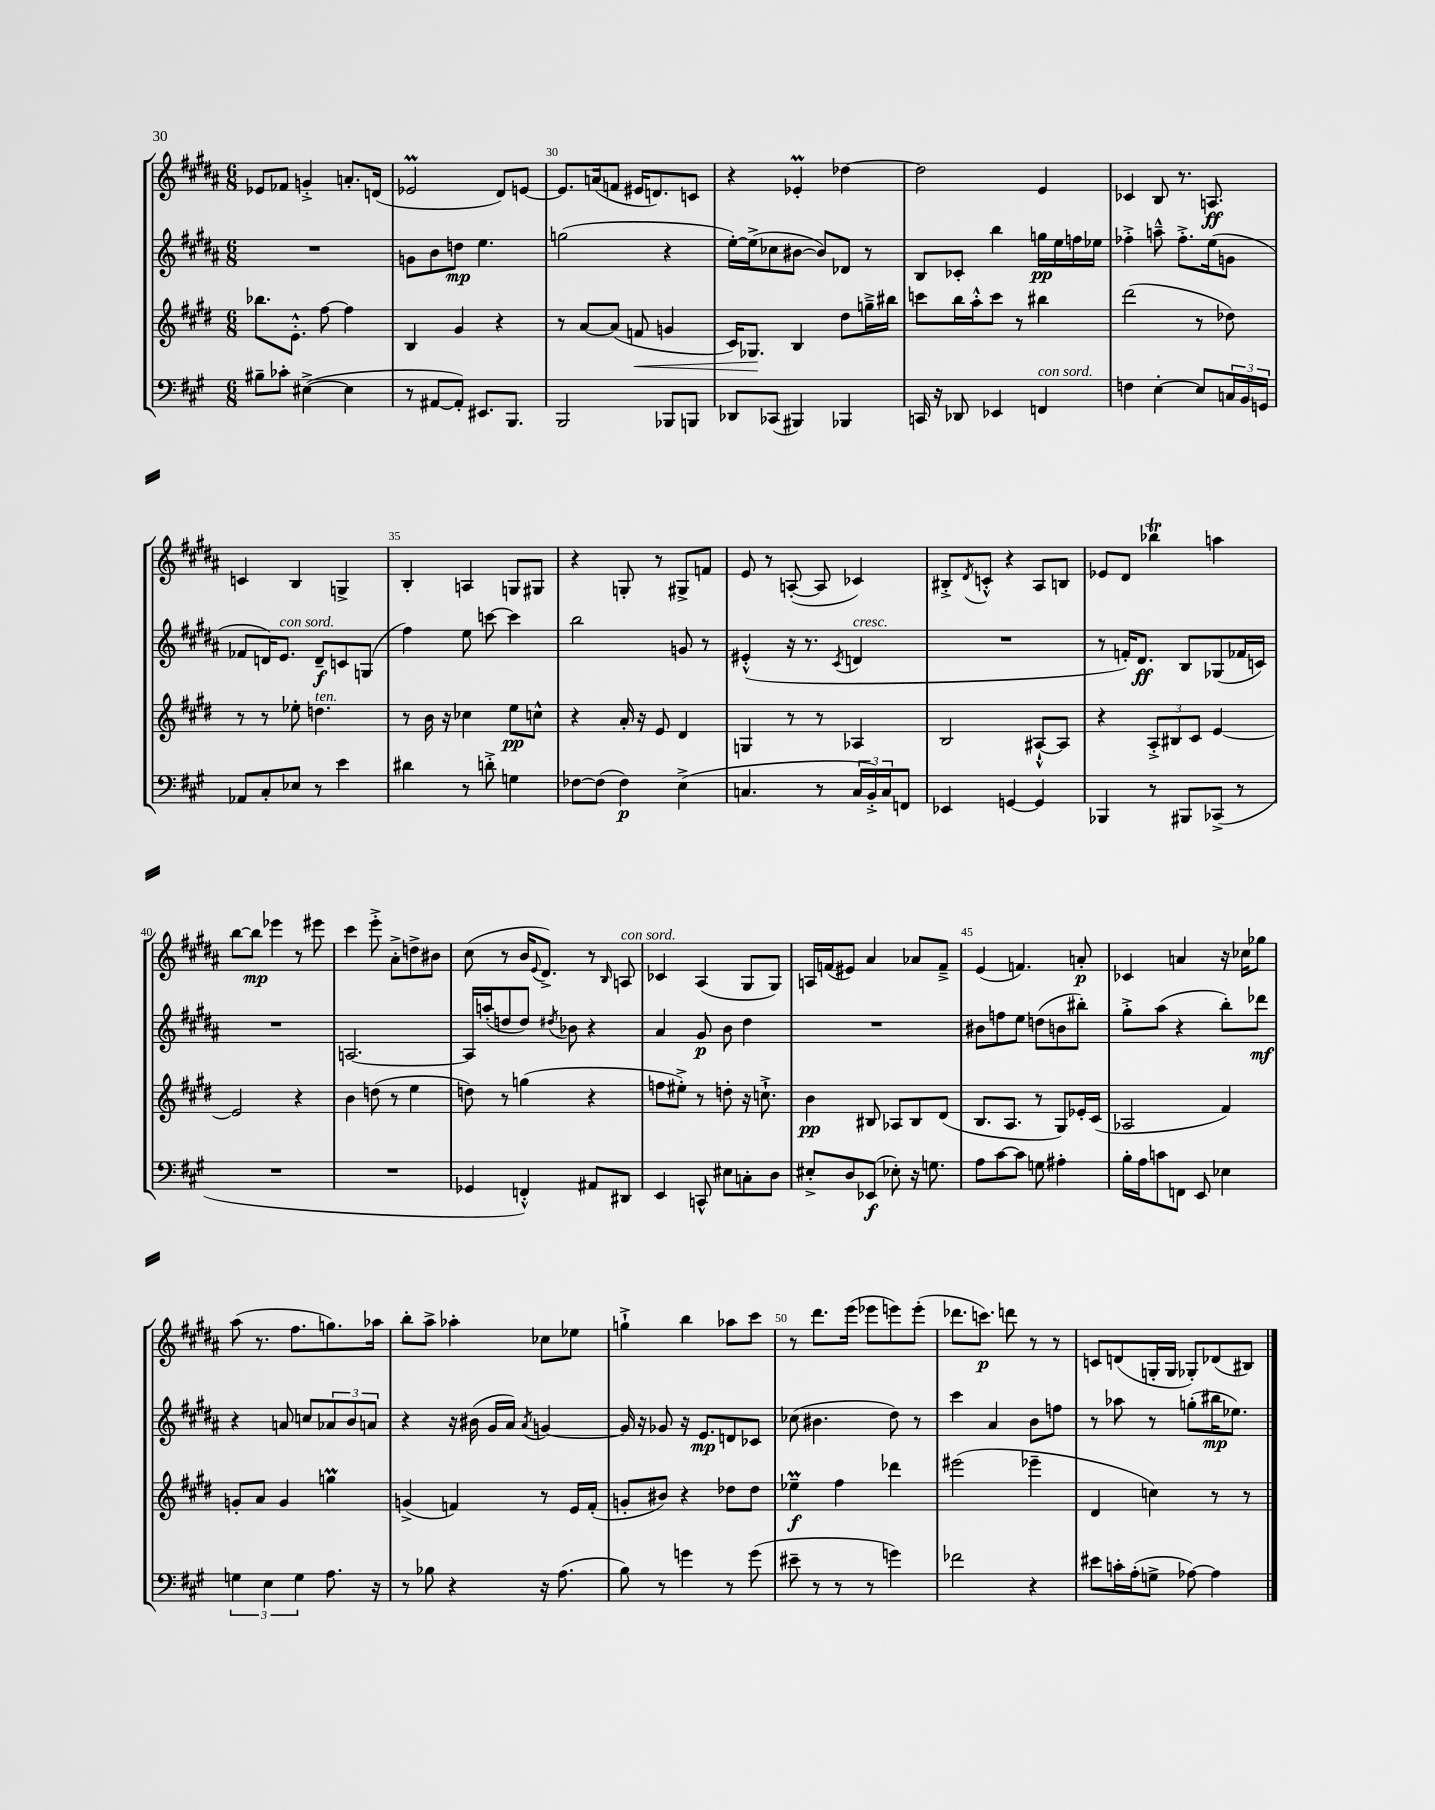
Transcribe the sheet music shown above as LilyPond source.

<<
\new StaffGroup <<
\new Staff = "s0" {
    \clef treble \key b \major \numericTimeSignature \time 6/8
    ees'8 fes'8 g'4-.-> a'8.-. d'16( |
    ees'2\prall dis'8) e'8~ |
    e'8. a'16( f'8 eis'16 d'8.) c'8 |
    r4 ees'4-.\prall des''4~ |
    des''2 e'4 |
    ces'4 b8 r8. a8.\ff |
    c'4 b4 g4-> |
    b4-. a4 g8 gis8 |
    r4 g8-. r8 gis8-> f'8 |
    e'8 r8 a8~-.( a8 ces'4) |
    bis8-.-> \acciaccatura { dis'8 } c'8-.-^ r4 ais8 b8 |
    ees'8 dis'8 bes''4\trill a''4 |
    b''8~ b''8\mp ees'''4 r8 eis'''8 |
    cis'''4 e'''8-.-> ais'8-.-> d''8-> bis'8 |
    cis''8( r8 b'16 \appoggiatura { e'8 } dis'8.->) r8 \grace { b16 } a8^\markup { \italic "con sord." } |
    ces'4 ais4( gis8 gis8) |
    a16 f'16( eis'8) ais'4 aes'8 f'8---> |
    e'4( f'4.) a'8-.\p |
    ces'4 a'4 r16 ces''16 ges''8 |
    ais''8( r8. fis''8. g''8.) aes''16 |
    b''8-. ais''8-> aes''4-. ces''8 ees''8 |
    g''4-!-> b''4 aes''8 cis'''8 |
    r8 dis'''8. e'''16( ees'''8 e'''8) e'''8-.( |
    des'''8. c'''8.\p) d'''8 r8 r8 |
    c'8 d'8( g16-. g16 ges8-.) des'8( bis8) \bar "|." |
}
\new Staff = "s1" {
    \clef treble \key b \major \numericTimeSignature \time 6/8
    R2. |
    g'8 b'8 d''8\mp e''4. |
    g''2( r4 |
    e''16~-.) e''16->( ces''8 bis'8~ bis'8) des'8 r8 |
    b8 ces'8-. b''4 g''16\pp e''16 f''16 ees''16 |
    fes''4-.-> a''8---^ fes''8.-.-> e''16( g'8 |
    fes'8 d'16) e'8.^\markup { \italic "con sord." } d'8--\f c'8 g8( |
    fis''4) e''8 c'''8~ c'''4 |
    b''2 g'8 r8 |
    eis'4-.-^( r16 r8. \acciaccatura { cis'8 } d'4^\markup { \italic "cresc." } |
    R2. |
    r8 f'16-.) dis'8.\ff b8 ges8( fes'16 c'16) |
    R2. |
    a2.~ |
    a16 a''16-.( d''8 d''8) \acciaccatura { dis''8 } bes'8 r4 |
    ais'4 gis'8\p b'8 dis''4 |
    R2. |
    bis'8 f''8 e''8 d''8( b'8 bis''8-.) |
    gis''8-.-> ais''8( r4 b''8-.) des'''8\mf |
    r4 a'8 c''8 \tuplet 3/2 { aes'8 b'8 a'8 } |
    r4 r16 bis'16( gis'16 ais'16) \acciaccatura { ais'8 } g'4~ |
    g'16 r16 ges'8 r16 e'8.\mp d'8 ces'8 |
    ces''8( bis'4. dis''8) r8 |
    cis'''4 ais'4 b'8 f''8 |
    r8 aes''8 r8 g''8-.( bis''16\mp ees''8.) \bar "|." |
}
\new Staff = "s2" {
    \clef treble \key e \major \numericTimeSignature \time 6/8
    bes''8. e'8.-.-^ fis''8~ fis''4 |
    b4 gis'4 r4 |
    r8 a'8~ a'8( f'8\< g'4 |
    cis'16) ges8.\! b4 dis''8 g''16---> bis''16 |
    c'''8 b''16 a''16-.-^ c'''8 r8 bis''4 |
    dis'''2( r8 des''8) |
    r8 r8 ees''8-. d''4.^\markup { \italic "ten." } |
    r8 b'16 r16 ces''4 e''8\pp c''8-^ |
    r4 a'16-. r16 e'8 dis'4 |
    g4 r8 r8 aes4 |
    b2 ais8~-!-^ ais8 |
    r4 \tuplet 3/2 { a8-.-> bis8 cis'8 } e'4~ |
    e'2 r4 |
    b'4 d''8( r8 e''4 |
    d''8) r8 g''4( r4 |
    f''8 eis''8-.->) r8 d''8-. r16 c''8.-!-> |
    b'4\pp bis8 aes8 bis8 dis'8( |
    b8. a8. r8 gis8) ees'16-. cis'16( |
    aes2 fis'4) |
    g'8-. a'8 g'4 g''4\prall |
    g'4->( f'4) r8 e'16 f'16-.( |
    g'8-. bis'8) r4 des''8 des''8 |
    ees''4--\prall\f fis''4 des'''4 |
    eis'''2( ees'''4-- |
    dis'4 c''4) r8 r8 \bar "|." |
}
\new Staff = "s3" {
    \clef bass \key a \major \numericTimeSignature \time 6/8
    bis8-- ces'8-. eis4~->( eis4 |
    r8 ais,8~ ais,8-.) eis,8. b,,8. |
    b,,2 bes,,8 b,,8 |
    des,8 ces,8( bis,,4) bes,,4 |
    c,16 r16 des,8 ees,4 f,4^\markup { \italic "con sord." } |
    f4 e4~-. e8 \tuplet 3/2 { c16 b,16 g,16 } |
    aes,8 cis8-. ees8 r8 e'4 |
    dis'4 r8 d'8-.-> g4 |
    fes8~ fes8( fes4\p) e4->( |
    c4. r8 \tuplet 3/2 { c16 b,16-.->) c16 } f,8 |
    ees,4 g,4~ g,4 |
    bes,,4 r8 bis,,8 ces,8->( r8 |
    R2. |
    R2. |
    ges,4 f,4-.-^) ais,8 dis,8 |
    e,4 c,8-^ eis8 c8-. d8 |
    eis8-.-> d8 ees,8\f( ees8-.) r16 g8. |
    a8 cis'8~ cis'8 g8 ais4-. |
    b16-. a16 c'8 f,8 e,8 ees4 |
    \tuplet 3/2 { g4 e4 g4 } a8. r16 |
    r8 bes8 r4 r16 a8.( |
    b8) r8 g'4 r8 g'8( |
    eis'8-- r8 r8 r8 g'4) |
    fes'2 r4 |
    eis'8 c'16-. a16-.( g8-> aes8~) aes4 \bar "|." |
}
>>
>>
\layout { \context { \Score currentBarNumber = #28 \override BarNumber.break-visibility = ##(#f #t #t) barNumberVisibility = #(every-nth-bar-number-visible 5) } }
